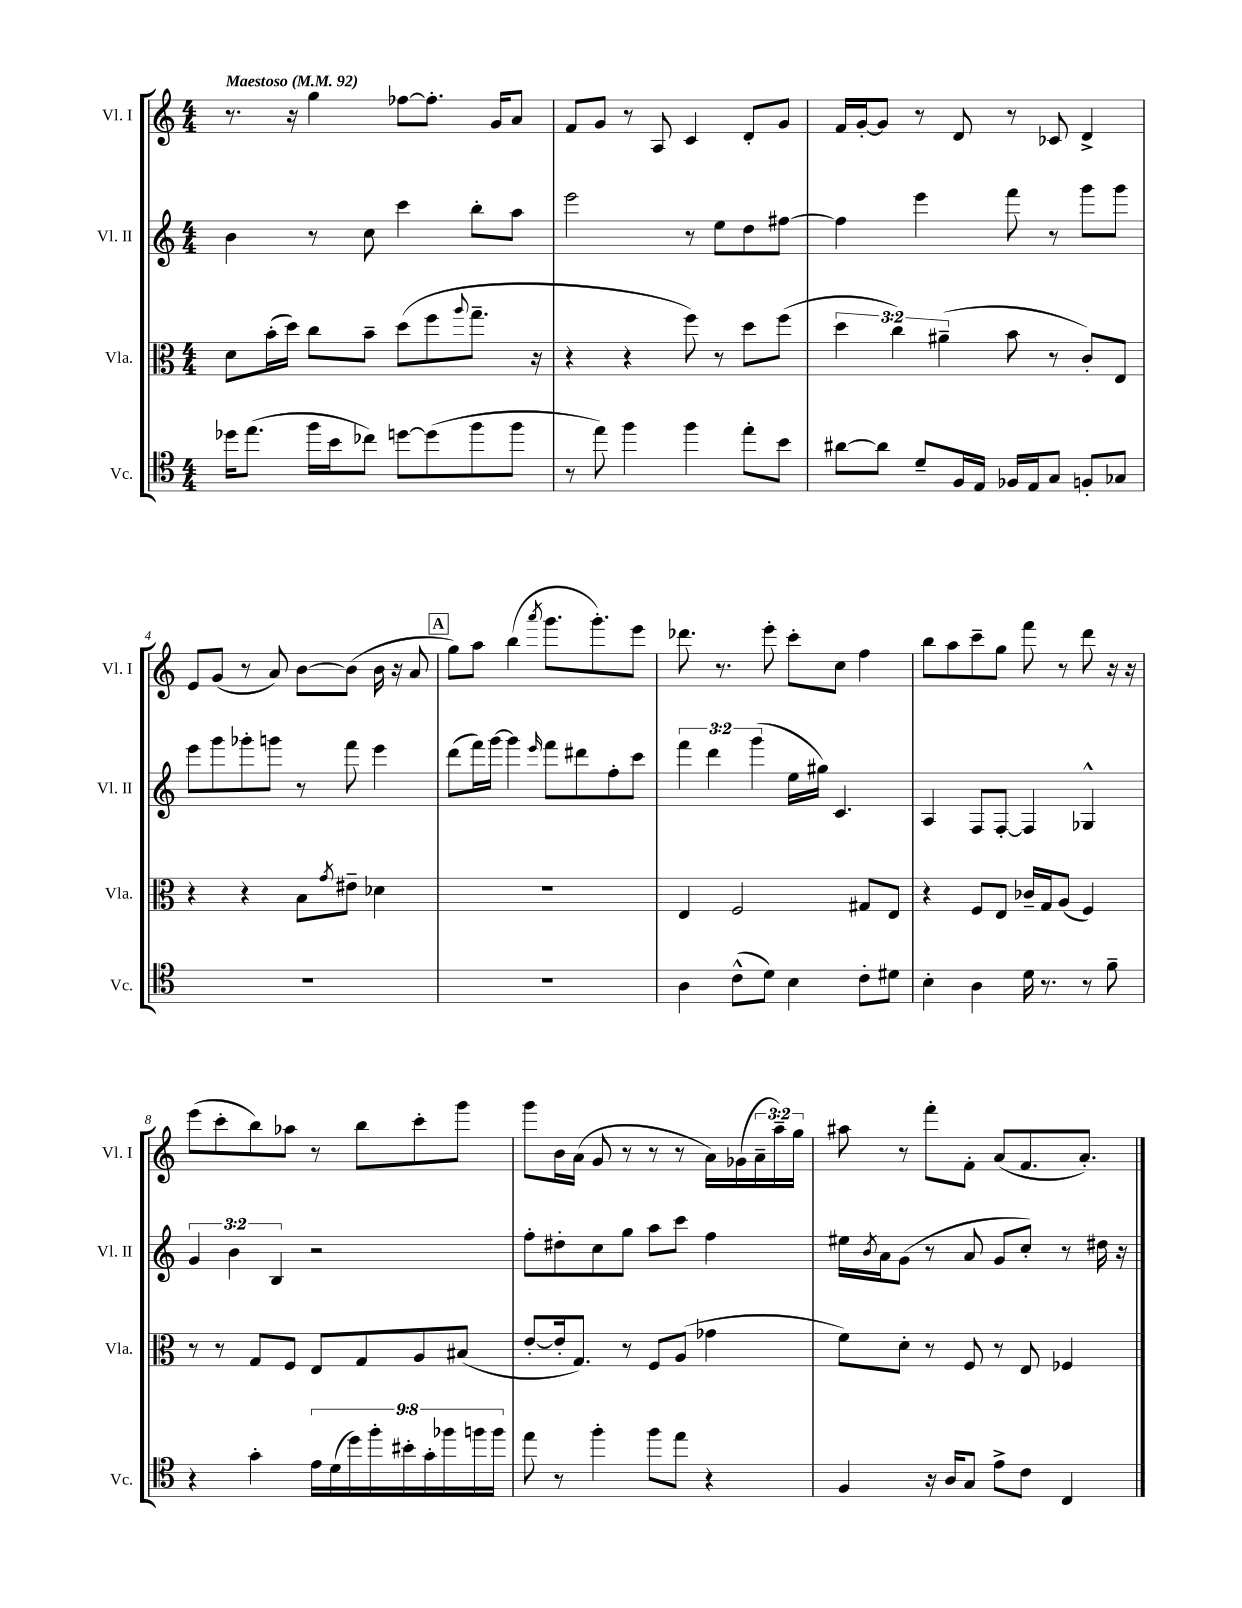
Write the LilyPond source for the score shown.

<<
\new StaffGroup <<
\new Staff = "s0" \with { instrumentName = "Vl. I" shortInstrumentName = "Vl. I" } {
    \clef treble \key c \major \numericTimeSignature \time 4/4 \override Staff.TupletNumber.text = #tuplet-number::calc-fraction-text \tempo "Maestoso" 4 = 92
    r8. r16 g''4 fes''8~ fes''8.-. g'16 a'8 |
    f'8 g'8 r8 a8 c'4 d'8-. g'8 |
    f'16 g'16~-. g'8 r8 d'8 r8 ces'8 d'4-> |
    e'8 g'8( r8 a'8) b'8~ b'8( b'16 r16 a'8 |
    \mark \markup { \box "A" } g''8) a''8 b''4( \acciaccatura { a'''8 } g'''8. g'''8.-.) e'''8 |
    des'''8. r8. e'''8-. c'''8-. c''8 f''4 |
    b''8 a''8 c'''8-- g''8 f'''8 r8 d'''8 r16 r16 |
    e'''8( c'''8-. b''8) aes''8 r8 b''8 c'''8-. g'''8 |
    g'''8 b'16 a'16( g'8 r8 r8 r8 a'16) ges'16( \tuplet 3/2 { a'16-- a''16--) g''16 } |
    ais''8 r8 f'''8-. f'8-. a'8( f'8. a'8.-.) \bar "|." |
}
\new Staff = "s1" \with { instrumentName = "Vl. II" shortInstrumentName = "Vl. II" } {
    \clef treble \key c \major \numericTimeSignature \time 4/4 \override Staff.TupletNumber.text = #tuplet-number::calc-fraction-text
    b'4 r8 c''8 c'''4 b''8-. a''8 |
    e'''2 r8 e''8 d''8 fis''8~ |
    fis''4 e'''4 f'''8 r8 g'''8 g'''8 |
    e'''8 g'''8 ges'''8-. g'''8 r8 f'''8 e'''4 |
    \mark \markup { \box "A" } d'''8( f'''16) g'''16~ g'''4 \grace { e'''16 } f'''8 dis'''8 f''8-. c'''8 |
    \tuplet 3/2 { f'''4 d'''4 g'''4( } e''16 gis''16) c'4. |
    a4 f8 f8~-. f4 ges4-^ |
    \tuplet 3/2 { g'4 b'4 b4 } r2 |
    f''8-. dis''8-. c''8 g''8 a''8 c'''8 f''4 |
    eis''16 \acciaccatura { b'8 } a'16 g'8( r8 a'8 g'8 c''8-.) r8 dis''16 r16 \bar "|." |
}
\new Staff = "s2" \with { instrumentName = "Vla." shortInstrumentName = "Vla." } {
    \clef alto \key c \major \numericTimeSignature \time 4/4 \override Staff.TupletNumber.text = #tuplet-number::calc-fraction-text
    d'8 b'16-.( d''16) c''8 b'8-- d''8( f''8 \appoggiatura { a''8 } g''8.-- r16 |
    r4 r4 f''8) r8 d''8 f''8( |
    \tuplet 3/2 { d''4 c''4) ais'4--( } b'8 r8 c'8-.) e8 |
    r4 r4 b8 \acciaccatura { g'8 } eis'8-- des'4 |
    \mark \markup { \box "A" } R1 |
    e4 f2 gis8 e8 |
    r4 f8 e8 ces'16-- g16 a8( f4) |
    r8 r8 g8 f8 e8 g8 a8 bis8( |
    e'8~-. e'16-. g8.) r8 f8 a8( ges'4 |
    f'8) d'8-. r8 f8 r8 e8 fes4 \bar "|." |
}
\new Staff = "s3" \with { instrumentName = "Vc." shortInstrumentName = "Vc." } {
    \clef tenor \key c \major \numericTimeSignature \time 4/4 \override Staff.TupletNumber.text = #tuplet-number::calc-fraction-text
    des''16 e''8.( f''16 b'16 ces''8) d''8~ d''8( f''8 f''8 |
    r8 e''8) f''4 f''4 e''8-. b'8 |
    ais'8~ ais'8 d'8-- f16 e16 fes16 e16 g8 f8-. ges8 |
    R1 |
    \mark \markup { \box "A" } R1 |
    a4 c'8-^( d'8) b4 c'8-. dis'8 |
    b4-. a4 d'16 r8. r8 f'8-- |
    r4 g'4-. \tuplet 9/8 { e'16 d'16( d''16) f''16-. bis'16-. g'16-. fes''16 f''16 f''16 } |
    e''8 r8 f''4-. f''8 e''8 r4 |
    f4 r16 a16 g8 e'8-> c'8 c4 \bar "|." |
}
>>
>>
